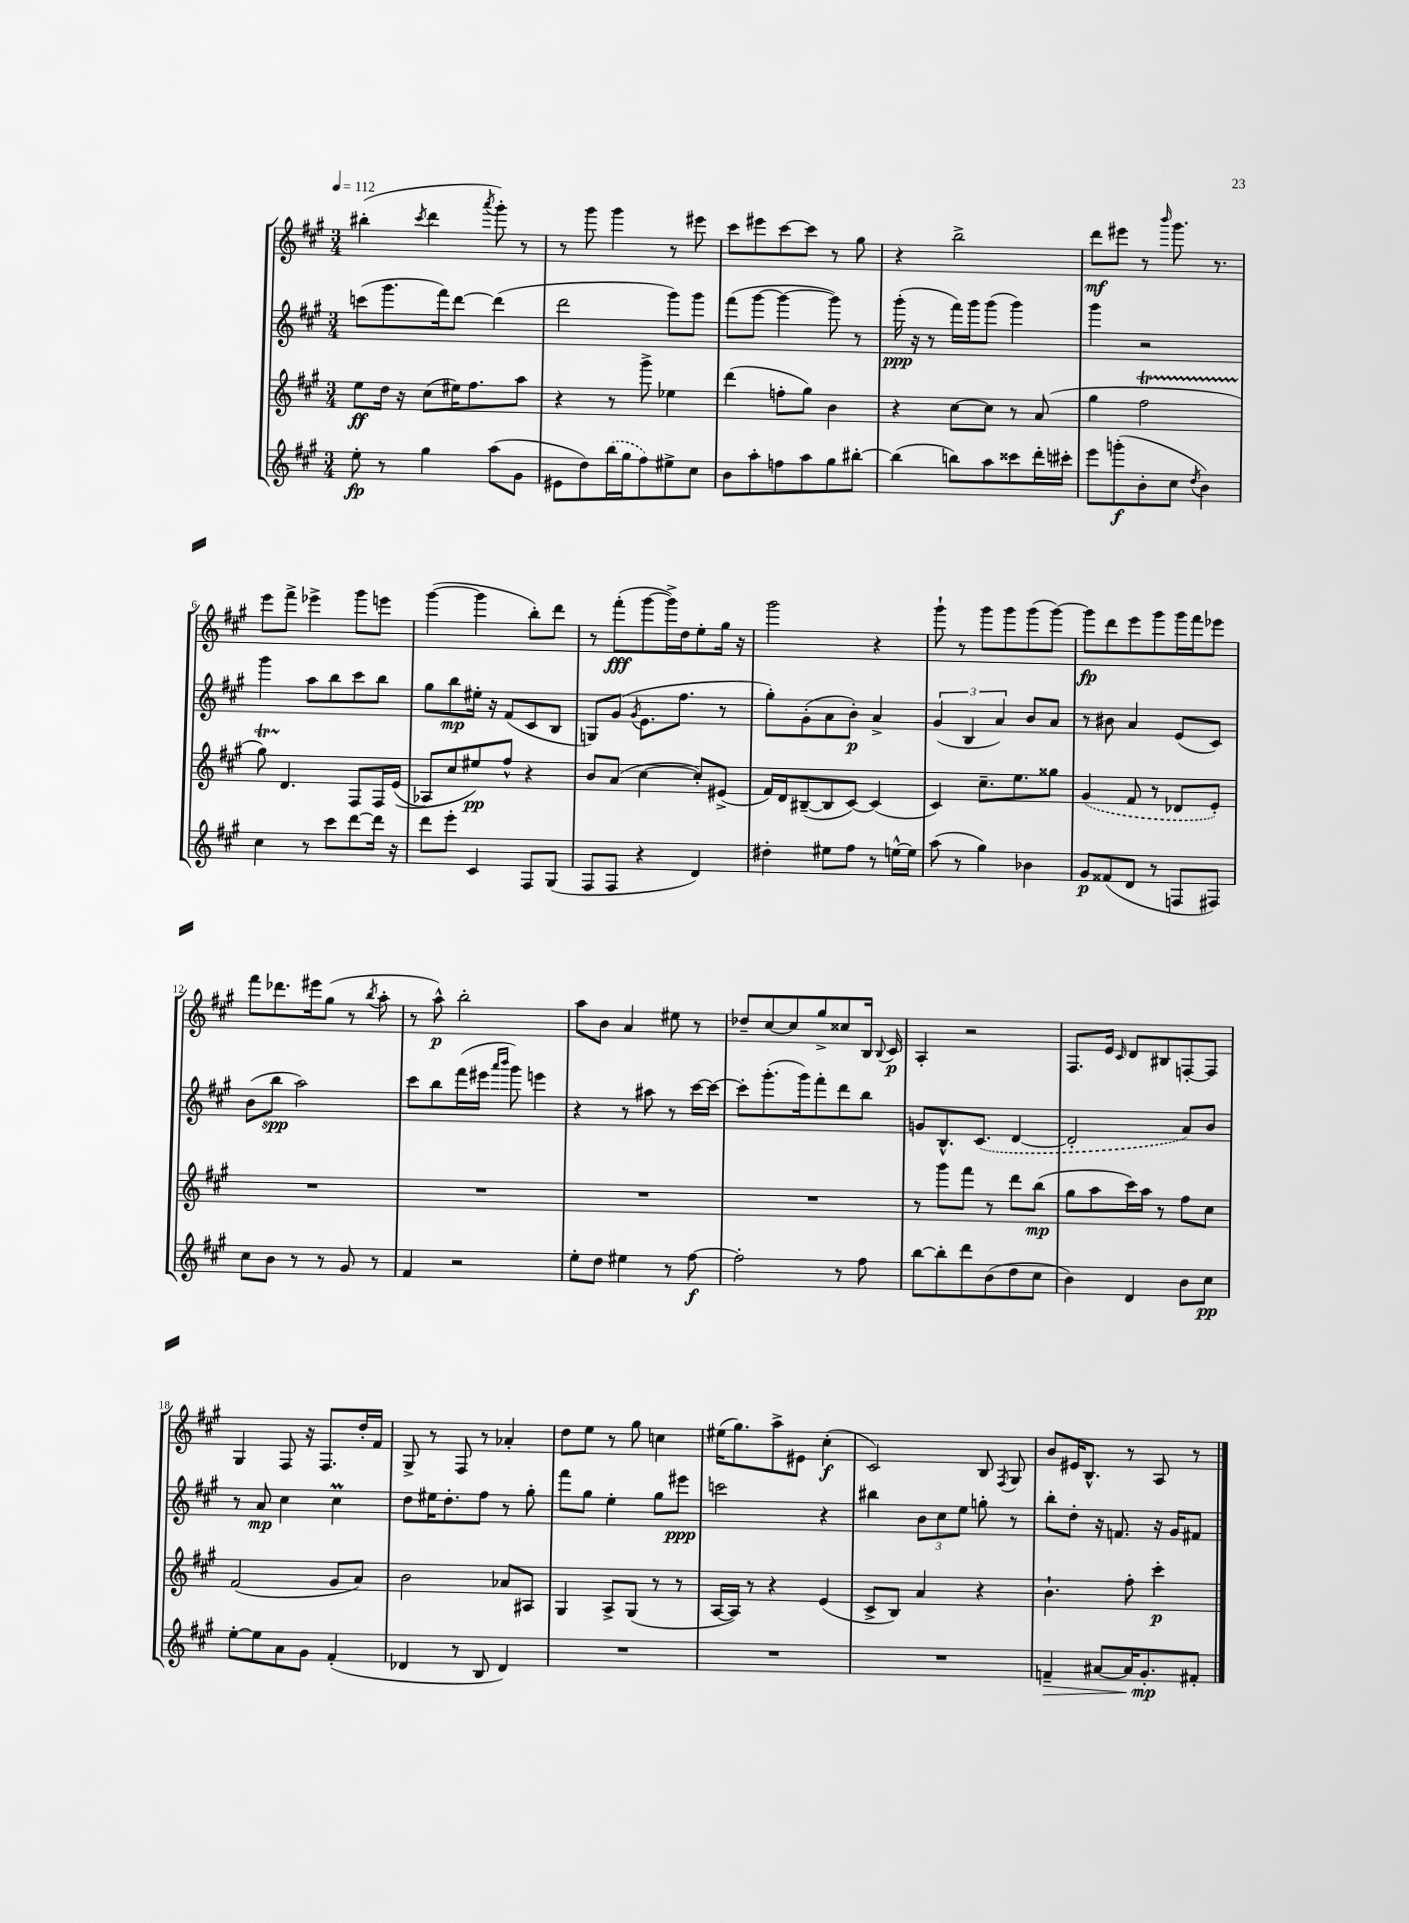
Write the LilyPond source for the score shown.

<<
\new StaffGroup <<
\new Staff = "s0" {
    \clef treble \key a \major \numericTimeSignature \time 3/4 \tempo 4 = 112
    \autoBeamOff bis''4-.( \acciaccatura { cis'''8 } d'''4 \acciaccatura { a'''8 } gis'''8-.) r8 |
    r8 gis'''8 gis'''4 r8 eis'''8 |
    cis'''8[ eis'''8 cis'''8~ cis'''8] r8 gis''8 |
    r4 b''2-> |
    d'''8[\mf eis'''8] r8 \grace { b'''16 } gis'''8. r8. |
    e'''8[ fis'''8]-> ees'''4-> gis'''8[ e'''8] |
    gis'''4~( gis'''4 b''8[-.) d'''8] |
    r8 fis'''8[-.\fff( gis'''8~ gis'''16->) d''16 e''8-. gis''16] r16 |
    gis'''2 r4 |
    gis'''8-! r8 gis'''8[ gis'''8 gis'''8( gis'''8]~) |
    gis'''8[\fp d'''8 e'''8 gis'''8 gis'''16 fis'''16 ees'''8] |
    fis'''8[ des'''8. eis'''16 gis''8]( r8 \acciaccatura { b''8 } a''8-. |
    r8 a''8-^\p) b''2-. |
    a''8[ b'8] a'4 eis''8 r8 |
    des''8[-- cis''8~ cis''8 gis''8-> cisis''8 b16] \appoggiatura { b8 } cis'16\p |
    a4-. r2 |
    fis8.[ e'16] \grace { cis'16 } d'8[ bis8 f8~-. f8] |
    gis4 fis8 r16 fis8.[ d''16-. fis'16] |
    gis8-> r8 fis8 r8 aes'4-. |
    d''8[ e''8] r8 gis''8 c''4 |
    eis''16[( gis''8.) a''8-> eis'8] cis''4-.\f( |
    cis'2) b8 \acciaccatura { fis8 } gis8 |
    b'8[ eis'16 b8.]-^ r8 a8 r8 \bar "|." |
}
\new Staff = "s1" {
    \clef treble \key a \major \numericTimeSignature \time 3/4
    \autoBeamOff c'''8[( gis'''8. fis'''16) d'''8]~ d'''4( |
    d'''2 gis'''8[) gis'''8] |
    fis'''8[( gis'''8]~ gis'''4~ gis'''8) r8 |
    gis'''16-.\ppp( r16 r8 fis'''16[) gis'''16 gis'''8]( gis'''4) |
    gis'''4 r2 |
    gis'''4 a''8[ b''8 cis'''8 b''8] |
    gis''8[ b''8\mp eis''16]-. r16 fis'8[( cis'8 b8] |
    g8[) gis'8]( \acciaccatura { gis'8 } e'8.[ fis''8.] r8 |
    gis''8[-.) gis'8-.( a'8 b'8]-.\p) a'4-> |
    \tuplet 3/2 { gis'4( b4 a'4) } b'8[ a'8] |
    r8 bis'8 a'4 e'8[( cis'8]) |
    b'8[( b''8]\spp a''2) |
    cis'''8[ b''8 fis'''16( eis'''16] \grace { a'''16[ b'''16] } gis'''8) e'''4 |
    r4 r8 ais''8 r8 cis'''16[~ cis'''16]~ |
    cis'''8[-. gis'''8.-.( gis'''16) fis'''8-. d'''8 b''8] |
    g'8[ b8.-^ \once \slurDashed cis'8.]( d'4~ |
    d'2-. a'8[) b'8] |
    r8 a'8\mp cis''4 cis''4\prall |
    d''8[ eis''16 d''8.-. fis''8] r8 gis''8-. |
    fis'''8[ gis''8] e''4-. gis''8[ eis'''8]\ppp |
    c'''2 r4 |
    bis''4 \tuplet 3/2 { b'8[ cis''8 e''8] } g''8-. r8 |
    b''8[-. d''8]-. r16 f'8. r16 gis'16[ fis'8] \bar "|." |
}
\new Staff = "s2" {
    \clef treble \key a \major \numericTimeSignature \time 3/4
    \autoBeamOff e''8[\ff d''16] r16 cis''8[( eis''16) fis''8. a''8] |
    r4 r8 gis'''8-> ees''4 |
    d'''4( f''8[-. gis''8]) b'4 |
    r4 cis''8[~ cis''8] r8 a'8( |
    gis''4 fis''2\startTrillSpan |
    gis''8) d'4.\stopTrillSpan fis8[ fis16 e'16](\( |
    aes8[) cis''8 eis''8\pp\) fis''8]-^ r4 |
    b'8[ a'8]( cis''4~ cis''8[-.) eis'8]->( |
    fis'16[) d'16 bis8~--( bis8 cis'8]~) cis'4( |
    cis'4) cis''8.[-- e''8. gisis''8] |
    \once \slurDashed gis'4( fis'8 r8 des'8[ e'8]-.) |
    R2. |
    R2. |
    R2. |
    R2. |
    r8 gis'''8[ fis'''8] r8 d'''8[ b''8]\mp( |
    gis''8[ a''8 cis'''16) a''16] r8 fis''8[ cis''8] |
    fis'2( gis'8[ a'8]) |
    b'2 aes'8[ ais8] |
    gis4 a8[-> gis8]( r8 r8 |
    a16[~ a16]) r8 r4 e'4( |
    cis'8[-> b8]) a'4 r4 |
    b'4.-! fis''8-. cis'''4-.\p \bar "|." |
}
\new Staff = "s3" {
    \clef treble \key a \major \numericTimeSignature \time 3/4
    \autoBeamOff e''8-.\fp r8 gis''4 a''8[( gis'8] |
    eis'8[ d''8) \once \slurDashed b''16( gis''16 fis''8) eis''8-> cis''8] |
    b'8[ a''8-. f''8 a''8 gis''8 bis''8]~-. |
    bis''4( b''8[) a''8 cisis'''8 d'''16-. cis'''16]-. |
    e'''8[ g'''8-.\f( b'8-. cis''8] \acciaccatura { d''8 } b'4) |
    cis''4 r8 cis'''8[ d'''8~ d'''16] r16 |
    d'''8[ e'''8]-. cis'4 fis8[ gis8]( |
    fis8[ fis8] r4 d'4) |
    dis''4-. eis''8[ fis''8] r8 e''16[~-^ e''16] |
    a''8( r8 gis''4) bes'4 |
    gis'8[\p fisis'8( d'8] r8 f8[ fis8]) |
    cis''8[ b'8] r8 r8 gis'8 r8 |
    fis'4 r2 |
    e''8[-. d''8] eis''4 r8 fis''8~\f |
    fis''2-. r8 fis''8 |
    b''8[~ b''8-. d'''8 b'8( d''8 cis''8] |
    b'4) d'4 b'8[ cis''8]\pp |
    e''8[~-. e''8 a'8 gis'8] fis'4-.( |
    des'4 r8 b8 des'4) |
    R2. |
    R2. |
    R2. |
    f'4--\> ais'8[~ ais'16 gis'8.-.\mp\! fis'8]-. \bar "|." |
}
>>
>>
